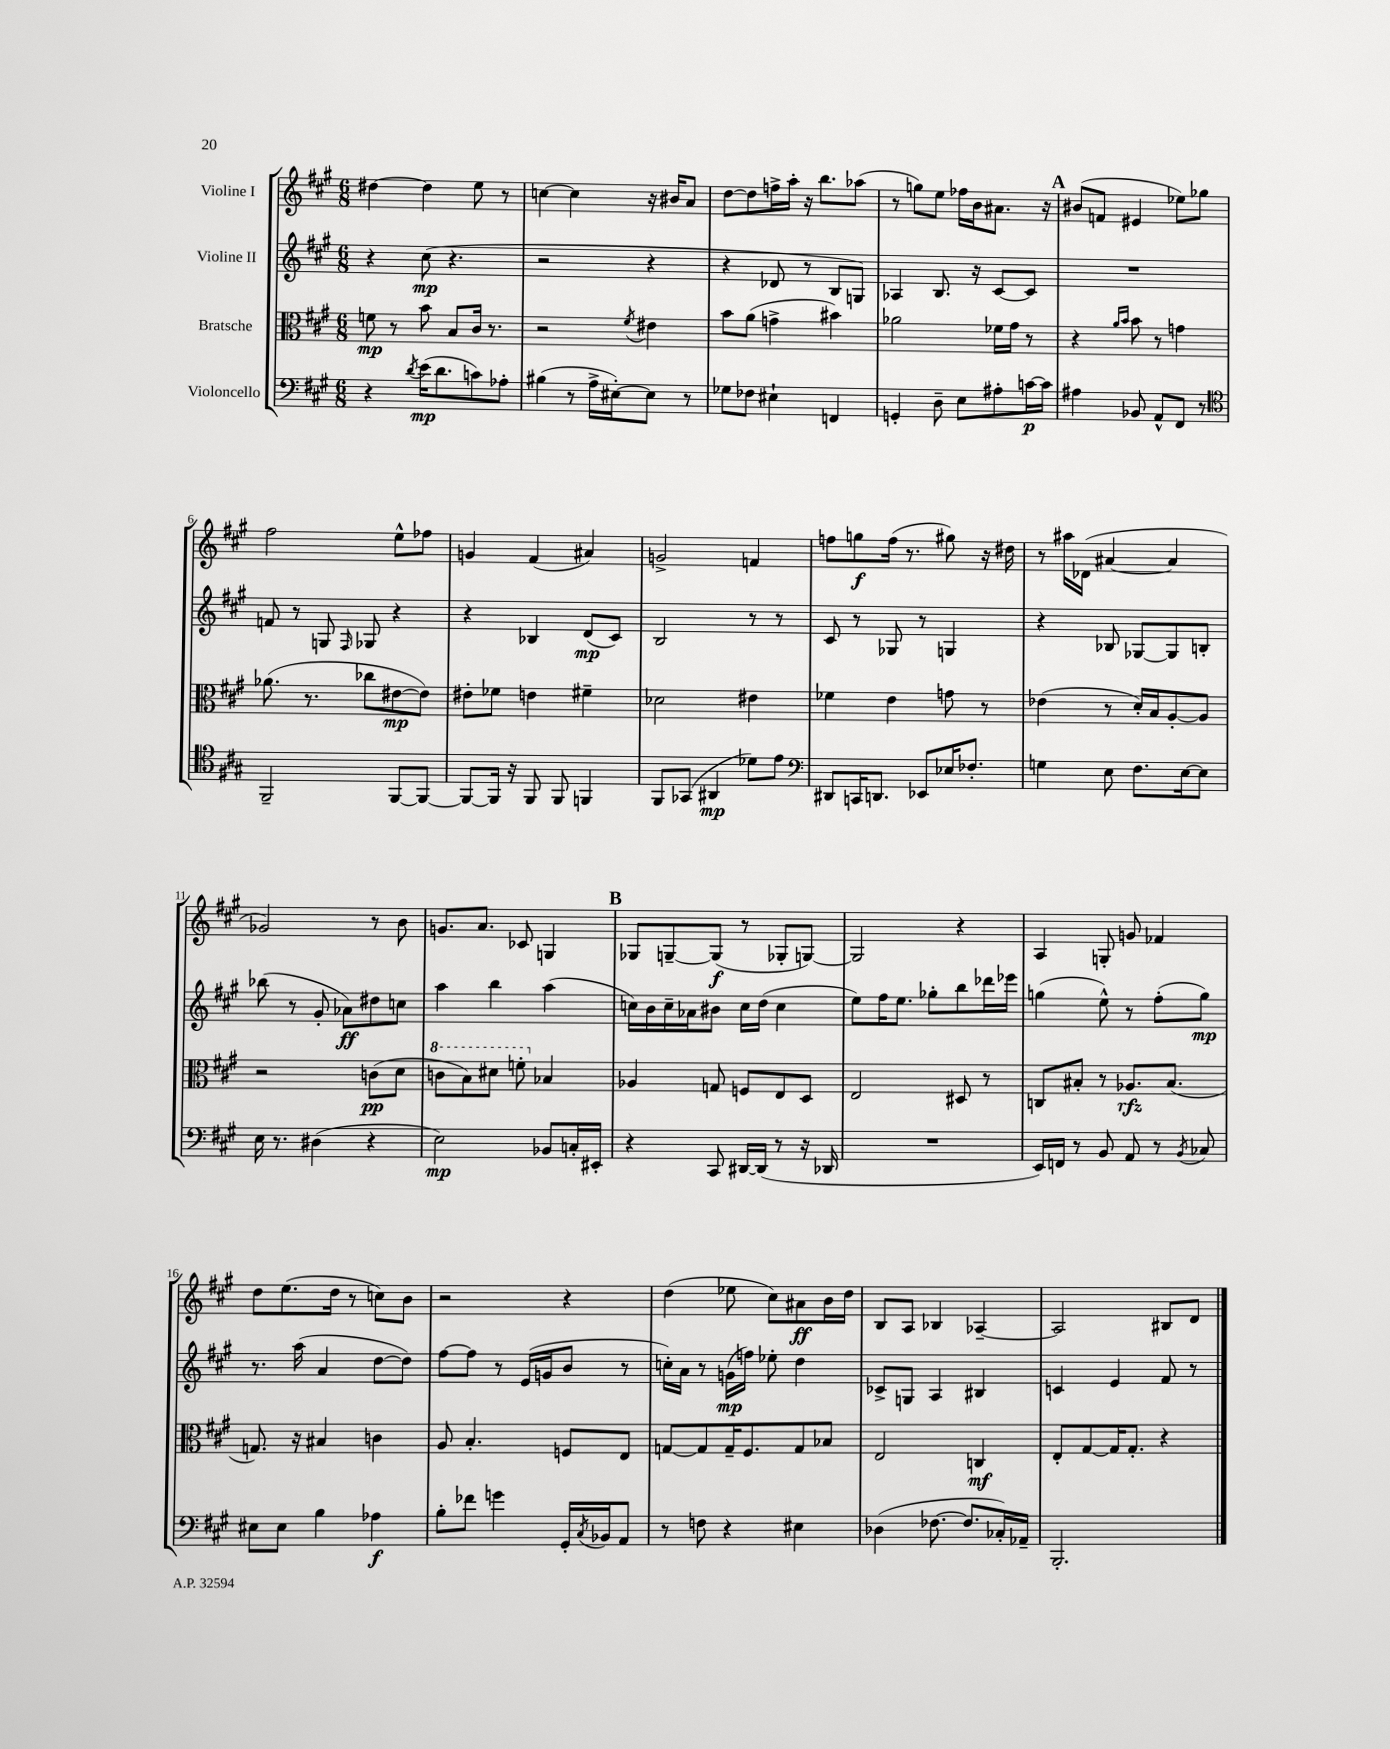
<<
\new StaffGroup <<
\new Staff = "s0" \with { instrumentName = "Violine I" } {
    \clef treble \key a \major \numericTimeSignature \time 6/8
    dis''4~ dis''4 e''8 r8 |
    c''4~ c''4 r16 bis'16 a'8 |
    d''8~ d''8 f''16-> a''16-. r16 b''8. aes''8( |
    r8 g''8) e''8 fes''16 b'16 ais'8. r16 |
    \mark \markup { \bold "A" } bis'8( f'8 eis'4 ees''8) ges''8 |
    fis''2 e''8-^ fes''8 |
    g'4 fis'4( ais'4) |
    g'2-> f'4 |
    f''8 g''8\f f''16( r8. gis''8) r16 dis''16 |
    r8 ais''16 des'16( ais'4~ ais'4 |
    ges'2) r8 b'8 |
    g'8. a'8. ces'8 g4 |
    \mark \markup { \bold "B" } ges8 g8~-- g8\f( r8 ges8-. g8~) |
    g2 r4 |
    a4 g8-. g'8 fes'4 |
    d''8 e''8.( d''16 r8 c''8) b'8 |
    r2 r4 |
    d''4( ees''8 cis''8) ais'8\ff b'16 d''16 |
    b8 a8 bes4 aes4~-- |
    aes2 bis8 d'8 \bar "|." |
}
\new Staff = "s1" \with { instrumentName = "Violine II" } {
    \clef treble \key a \major \numericTimeSignature \time 6/8
    r4 cis''8\mp( r4. |
    r2 r4 |
    r4 des'8 r8 b8 g8) |
    aes4 b8. r16 cis'8~ cis'8 |
    \mark \markup { \bold "A" } R2. |
    f'8 r8 g8 \grace { fis16 } ges8 r4 |
    r4 bes4 d'8\mp( cis'8) |
    b2 r8 r8 |
    cis'8 r8 ges8 r8 g4 |
    r4 bes8 ges8~ ges8 b8-. |
    bes''8( r8 gis'8-. aes'8\ff) dis''8 c''8 |
    a''4 b''4 a''4( |
    \mark \markup { \bold "B" } c''16) b'16 c''16-- aes'16 bis'8 c''16 d''16( c''4 |
    e''8) fis''16 e''8. ges''8-. b''8 des'''16 ees'''16 |
    g''4( e''8-^) r8 fis''8-.( g''8\mp) |
    r8. a''16( a'4 d''8~ d''8) |
    fis''8~ fis''8 r8 e'16( g'16 b'8 r8 |
    c''16-.) a'16 r8 g'16\mp( f''16) ees''8-. d''4 |
    ces'8-> g8 a4 bis4 |
    c'4 e'4 fis'8 r8 \bar "|." |
}
\new Staff = "s2" \with { instrumentName = "Bratsche" } {
    \clef alto \key a \major \numericTimeSignature \time 6/8
    f'8\mp r8 b'8 b8 cis'16 r8. |
    r2 \acciaccatura { fis'8 } eis'4 |
    b'8 a'8( g'4-> bis'4) |
    aes'2 fes'16 gis'16 r8 |
    \mark \markup { \bold "A" } r4 \grace { a'16 b'16 } b'8 r8 g'4 |
    aes'8.( r8. ces''8 eis'8~\mp eis'8) |
    eis'8-. fes'8 e'4 fis'4-- |
    des'2 eis'4 |
    fes'4 e'4 g'8 r8 |
    ees'4( r8 d'16-.) b16 a8~-. a8 |
    r2 c'8\pp( d'8 |
    \ottava #1 c''8 b'8) dis''8 f''8-. \ottava #0 bes4 |
    \mark \markup { \bold "B" } aes4 g8 f8 e8 d8 |
    e2 dis8 r8 |
    c8 bis8-. r8 aes8.\rfz bis8.( |
    g8.) r16 bis4 c'4 |
    a8 b4.-. f8 e8 |
    g8~ g8 g16-- fis8. g8 bes8 |
    e2 c4\mf |
    e8-. gis8~ gis16 gis8.-. r4 \bar "|." |
}
\new Staff = "s3" \with { instrumentName = "Violoncello" } {
    \clef bass \key a \major \numericTimeSignature \time 6/8
    r4 \acciaccatura { d'8 } e'16\mp( d'8. c'8) aes8-. |
    bis4( r8 a16-> eis16~-.) eis8 r8 |
    ges8 fes8 eis4-! f,4 |
    g,4-. d8-- e8 ais8-. c'16~\p c'16 |
    \mark \markup { \bold "A" } ais4 bes,8 a,8-^ fis,8 r8 |
    \clef tenor fis,2-- fis,8~ fis,8~ |
    fis,8~ fis,16 r16 fis,8 fis,8 f,4 |
    fis,8 ges,8( ais,4\mp des'8) e'8 |
    \clef bass dis,8 c,16 d,8. ees,8 ees16 fes8.-. |
    g4 e8 fis8. e16~ e8 |
    e16 r8. dis4( r4 |
    e2\mp) bes,8 c16-. eis,16-. |
    \mark \markup { \bold "B" } r4 cis,8 dis,16~ dis,16( r8 r16 des,16 |
    R2. |
    e,16) f,16 r8 b,8 a,8 r8 \acciaccatura { b,8 } ces8 |
    eis8 eis8 b4 aes4\f |
    b8-. fes'8 g'4 gis,16-. \acciaccatura { cis8 } bes,16 a,8 |
    r8 f8 r4 eis4 |
    des4( fes8.~ fes8. ces16-.) aes,16-- |
    b,,2.-. \bar "|." |
}
>>
>>
